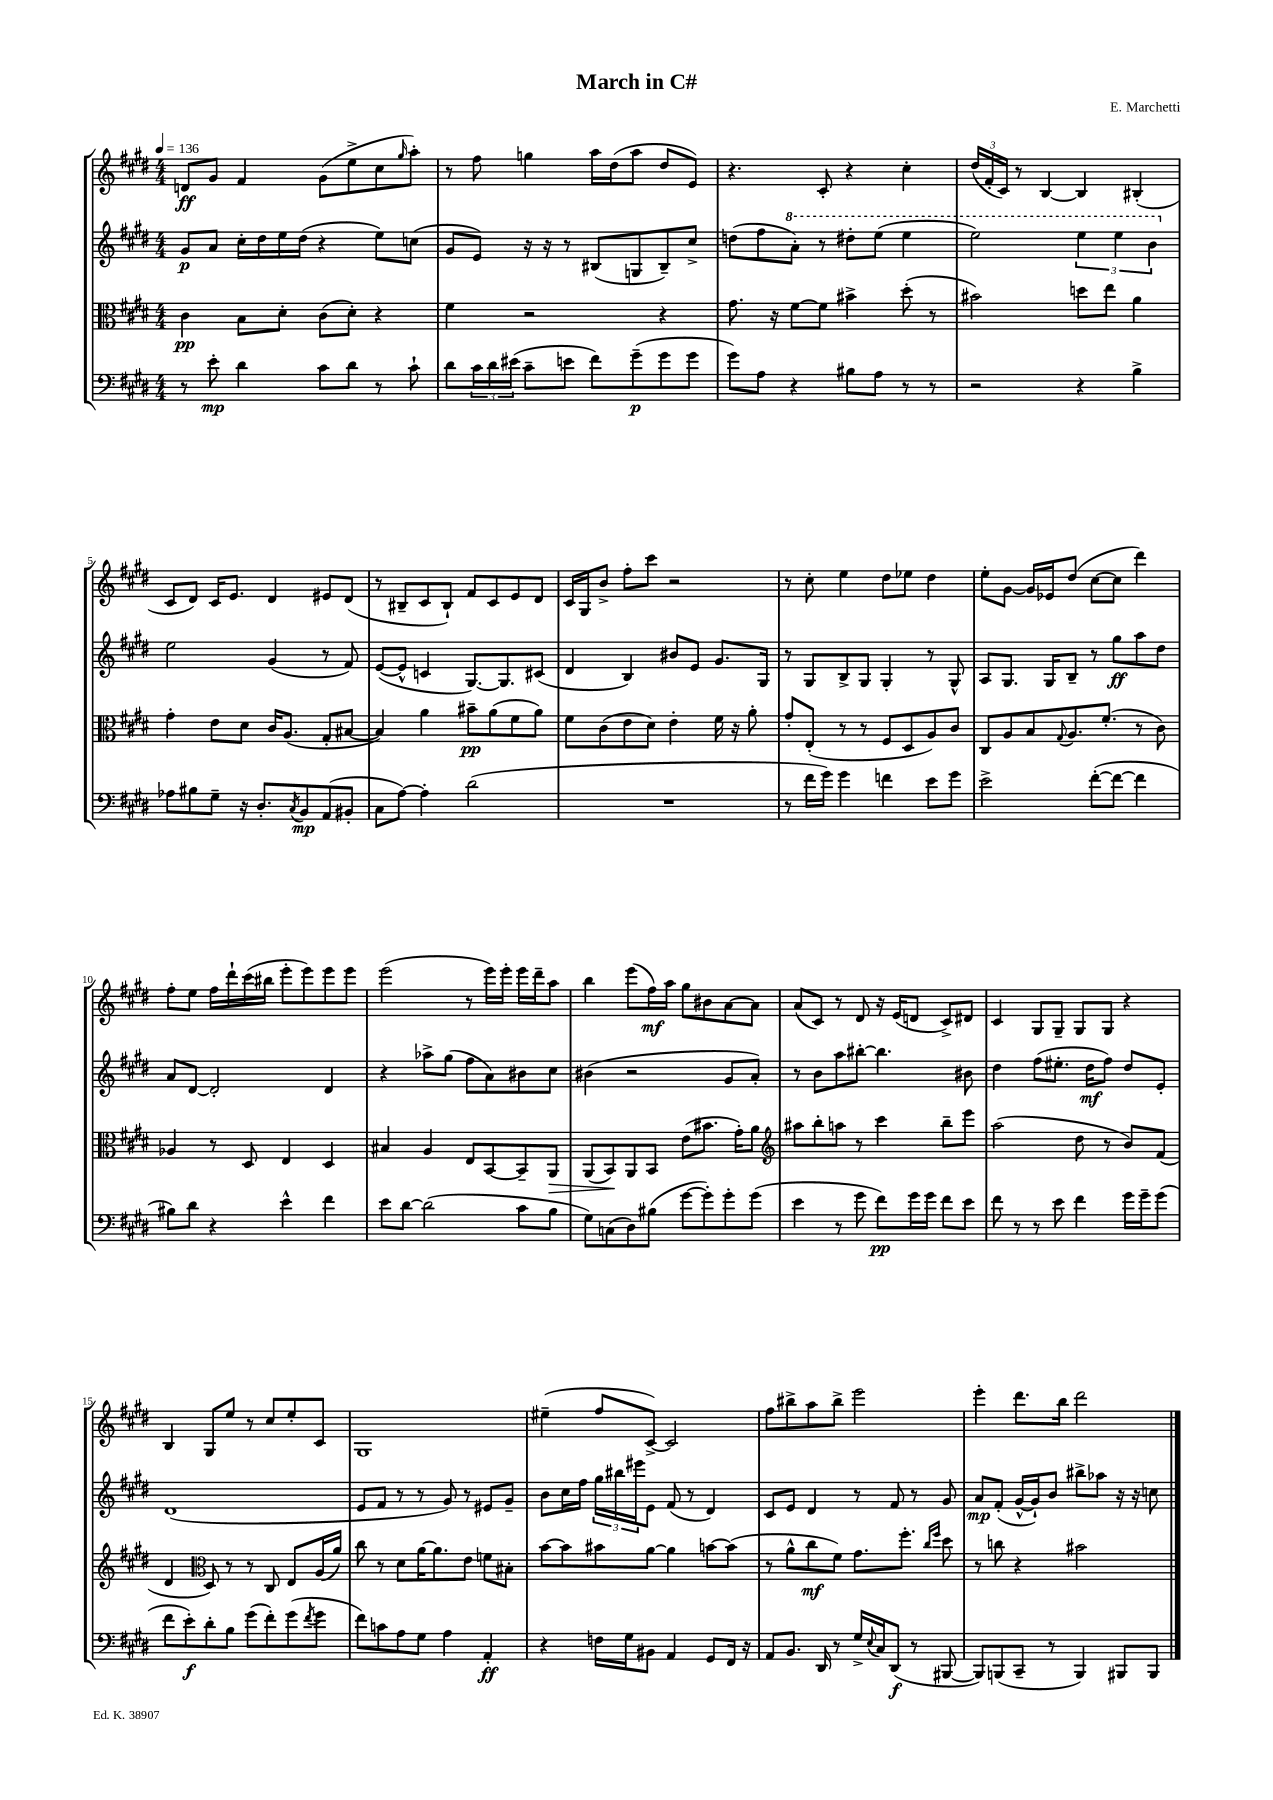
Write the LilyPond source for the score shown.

\header { title = "March in C#" composer = "E. Marchetti" }
<<
\new StaffGroup <<
\new Staff = "s0" {
    \clef treble \key e \major \numericTimeSignature \time 4/4 \tempo 4 = 136
    d'8\ff gis'8 fis'4 gis'8( e''8-> cis''8 \grace { gis''16 } a''8-.) |
    r8 fis''8 g''4 a''16 dis''16( a''8 dis''8 e'8) |
    r4. cis'8-. r4 cis''4-. |
    \tuplet 3/2 { dis''16( fis'16-. cis'16) } r8 b4~ b4 bis4-.( |
    cis'8 dis'8) cis'16 e'8. dis'4 eis'8 dis'8( |
    r8 bis8-- cis'8 bis8-!) fis'8 cis'8 e'8 dis'8 |
    cis'16 gis16 b'8-> fis''8-. cis'''8 r2 |
    r8 cis''8-. e''4 dis''8 ees''8 dis''4 |
    e''8-. gis'8~ gis'16 ees'16 dis''8( cis''8~ cis''8 dis'''4) |
    fis''8-. e''8 fis''16 dis'''16-! cis'''16( bis''16 e'''8-. e'''8) e'''8 e'''8 |
    e'''2( r8 e'''16) e'''16-. e'''16 dis'''16-- a''8 |
    b''4 e'''8( fis''16\mf) a''16 gis''8 bis'8 a'8~ a'8 |
    a'8( cis'8) r8 dis'8 r16 e'16( d'8 cis'8->) dis'8 |
    cis'4 gis8 gis8-- gis8 gis8 r4 |
    b4 gis8 e''8 r8 cis''8 e''8-. cis'8 |
    gis1 |
    eis''4--( fis''8 cis'8~->) cis'2 |
    fis''8 bis''8-> a''8 bis''8-> e'''2 |
    e'''4-. dis'''8. b''16 dis'''2 \bar "|." |
}
\new Staff = "s1" {
    \clef treble \key e \major \numericTimeSignature \time 4/4
    gis'8\p a'8 cis''16-. dis''16 e''16 dis''16( r4 e''8) c''8( |
    gis'8 e'8) r16 r16 r8 bis8( g8 bis8--) cis''8-> |
    d''8( fis''8 \ottava #1 a''8-.) r8 dis'''!8-. e'''8( e'''4 |
    e'''2) \tuplet 3/2 { e'''4 e'''4 b''4 \ottava #0 } |
    e''2 gis'4( r8 fis'8) |
    e'8~( e'8-^ c'4 gis8.~) gis8. cis'8( |
    dis'4 b4) bis'8 e'8 gis'8. gis16 |
    r8 gis8 b8-> gis8 gis4-. r8 gis8-^ |
    a8 gis8. gis16 b8-- r8 gis''8\ff a''8 dis''8 |
    a'8 dis'8~ dis'2-. dis'4 |
    r4 aes''8-> gis''8( fis''8 a'8) bis'8 cis''8 |
    bis'4( r2 gis'8 a'8-.) |
    r8 b'8 a''8 bis''8~-. bis''4. bis'8 |
    dis''4 fis''8( eis''8.-. dis''16\mf fis''8) dis''8 e'8-. |
    dis'1( |
    e'8 fis'8 r8 r8 gis'8) r8 eis'8 gis'8-- |
    b'8 cis''16 fis''16 \tuplet 3/2 { gis''16 bis''16 eis'''16 } e'8 fis'8( r8 dis'4) |
    cis'8 e'8 dis'4 r8 fis'8 r8 gis'8 |
    a'8\mp fis'8-.( gis'16~-^ gis'16-!) b'8 bis''8-> aes''8 r16 r16 c''8 \bar "|." |
}
\new Staff = "s2" {
    \clef alto \key e \major \numericTimeSignature \time 4/4
    cis'4\pp b8 dis'8-. cis'8( dis'8-.) r4 |
    fis'4 r2 r4 |
    gis'8. r16 fis'8~ fis'8 bis'4-> dis''8-.( r8 |
    bis'2) d''8 e''8 a'4 |
    gis'4-. e'8 dis'8 cis'16 a8.( gis8-. bis8~ |
    bis4) a'4 bis'8--\pp a'8( fis'8 a'8) |
    fis'8 cis'8( e'8 dis'8) e'4-. fis'16 r16 a'8-. |
    gis'8-. e8-.( r8 r8 fis8 dis8 a8) cis'8 |
    cis8 a8 b8 \appoggiatura { gis8 } a8. fis'8.-.( r8 cis'8) |
    aes4 r8 dis8 e4 dis4 |
    bis4 a4 e8 b,8~ b,8-- a,8\> |
    a,8( b,8\!) a,8 b,8 e'8( bis'8. gis'16-.) a'8 |
    \clef treble ais''8 b''8-. a''8 r8 cis'''4 b''8-- e'''8 |
    a''2( dis''8 r8 b'8) fis'8( |
    dis'4 \clef alto dis8) r8 r8 cis8 e8 a16( a'16) |
    cis''8 r8 dis'8 a'16~ a'8. e'8 f'8 bis8-. |
    b'8~ b'8 bis'8 a'8~ a'4 b'8~ b'8( |
    r8 a'8-^ cis''8\mf fis'8) gis'8. fis''8.-. \grace { cis''16 fis''16 } dis''8 |
    r8 c''8 r4 bis'2 \bar "|." |
}
\new Staff = "s3" {
    \clef bass \key e \major \numericTimeSignature \time 4/4
    r8 e'8-.\mp dis'4 cis'8 dis'8 r8 cis'8-! |
    dis'8 \tuplet 3/2 { cis'16 dis'16 eis'16( } cis'8-- e'8 fis'8) gis'8--\p( gis'8 gis'8 |
    gis'8) a8 r4 bis8 a8 r8 r8 |
    r2 r4 b4-> |
    aes8 bis8 gis8-- r16 dis8.-. \acciaccatura { cis8 } b,8\mp a,8( bis,8-. |
    cis8 a8~) a4-. dis'2( |
    R1 |
    r8 fis'16 gis'16) gis'4 f'4 e'8 gis'8 |
    e'2-> fis'8~-.( fis'8~ fis'4 |
    bis8) dis'8 r4 e'4-^ fis'4 |
    e'8 dis'8~ dis'2( cis'8 b8 |
    gis8) c8( dis8) bis8( gis'8~ gis'8-.) gis'8-. gis'8( |
    e'4 r8 gis'8 fis'8\pp) gis'16 gis'16 fis'8 e'8 |
    fis'8 r8 r8 e'8 fis'4 gis'16 gis'16-- gis'8( |
    fis'8 e'8-.\f) dis'8-. b8 gis'8( fis'8-.) gis'8( \acciaccatura { fis'8 } gis'8 |
    fis'8) c'8 a8 gis8 a4 a,4-.\ff |
    r4 f16 gis16 bis,8 a,4 gis,8 fis,16 r16 |
    a,8 b,8. dis,16 r8 gis16-> \appoggiatura { e8 } cis16 dis,8\f( r8 bis,,8~ |
    bis,,8) b,,8( cis,8-- r8 b,,4) bis,,8 bis,,8 \bar "|." |
}
>>
>>
